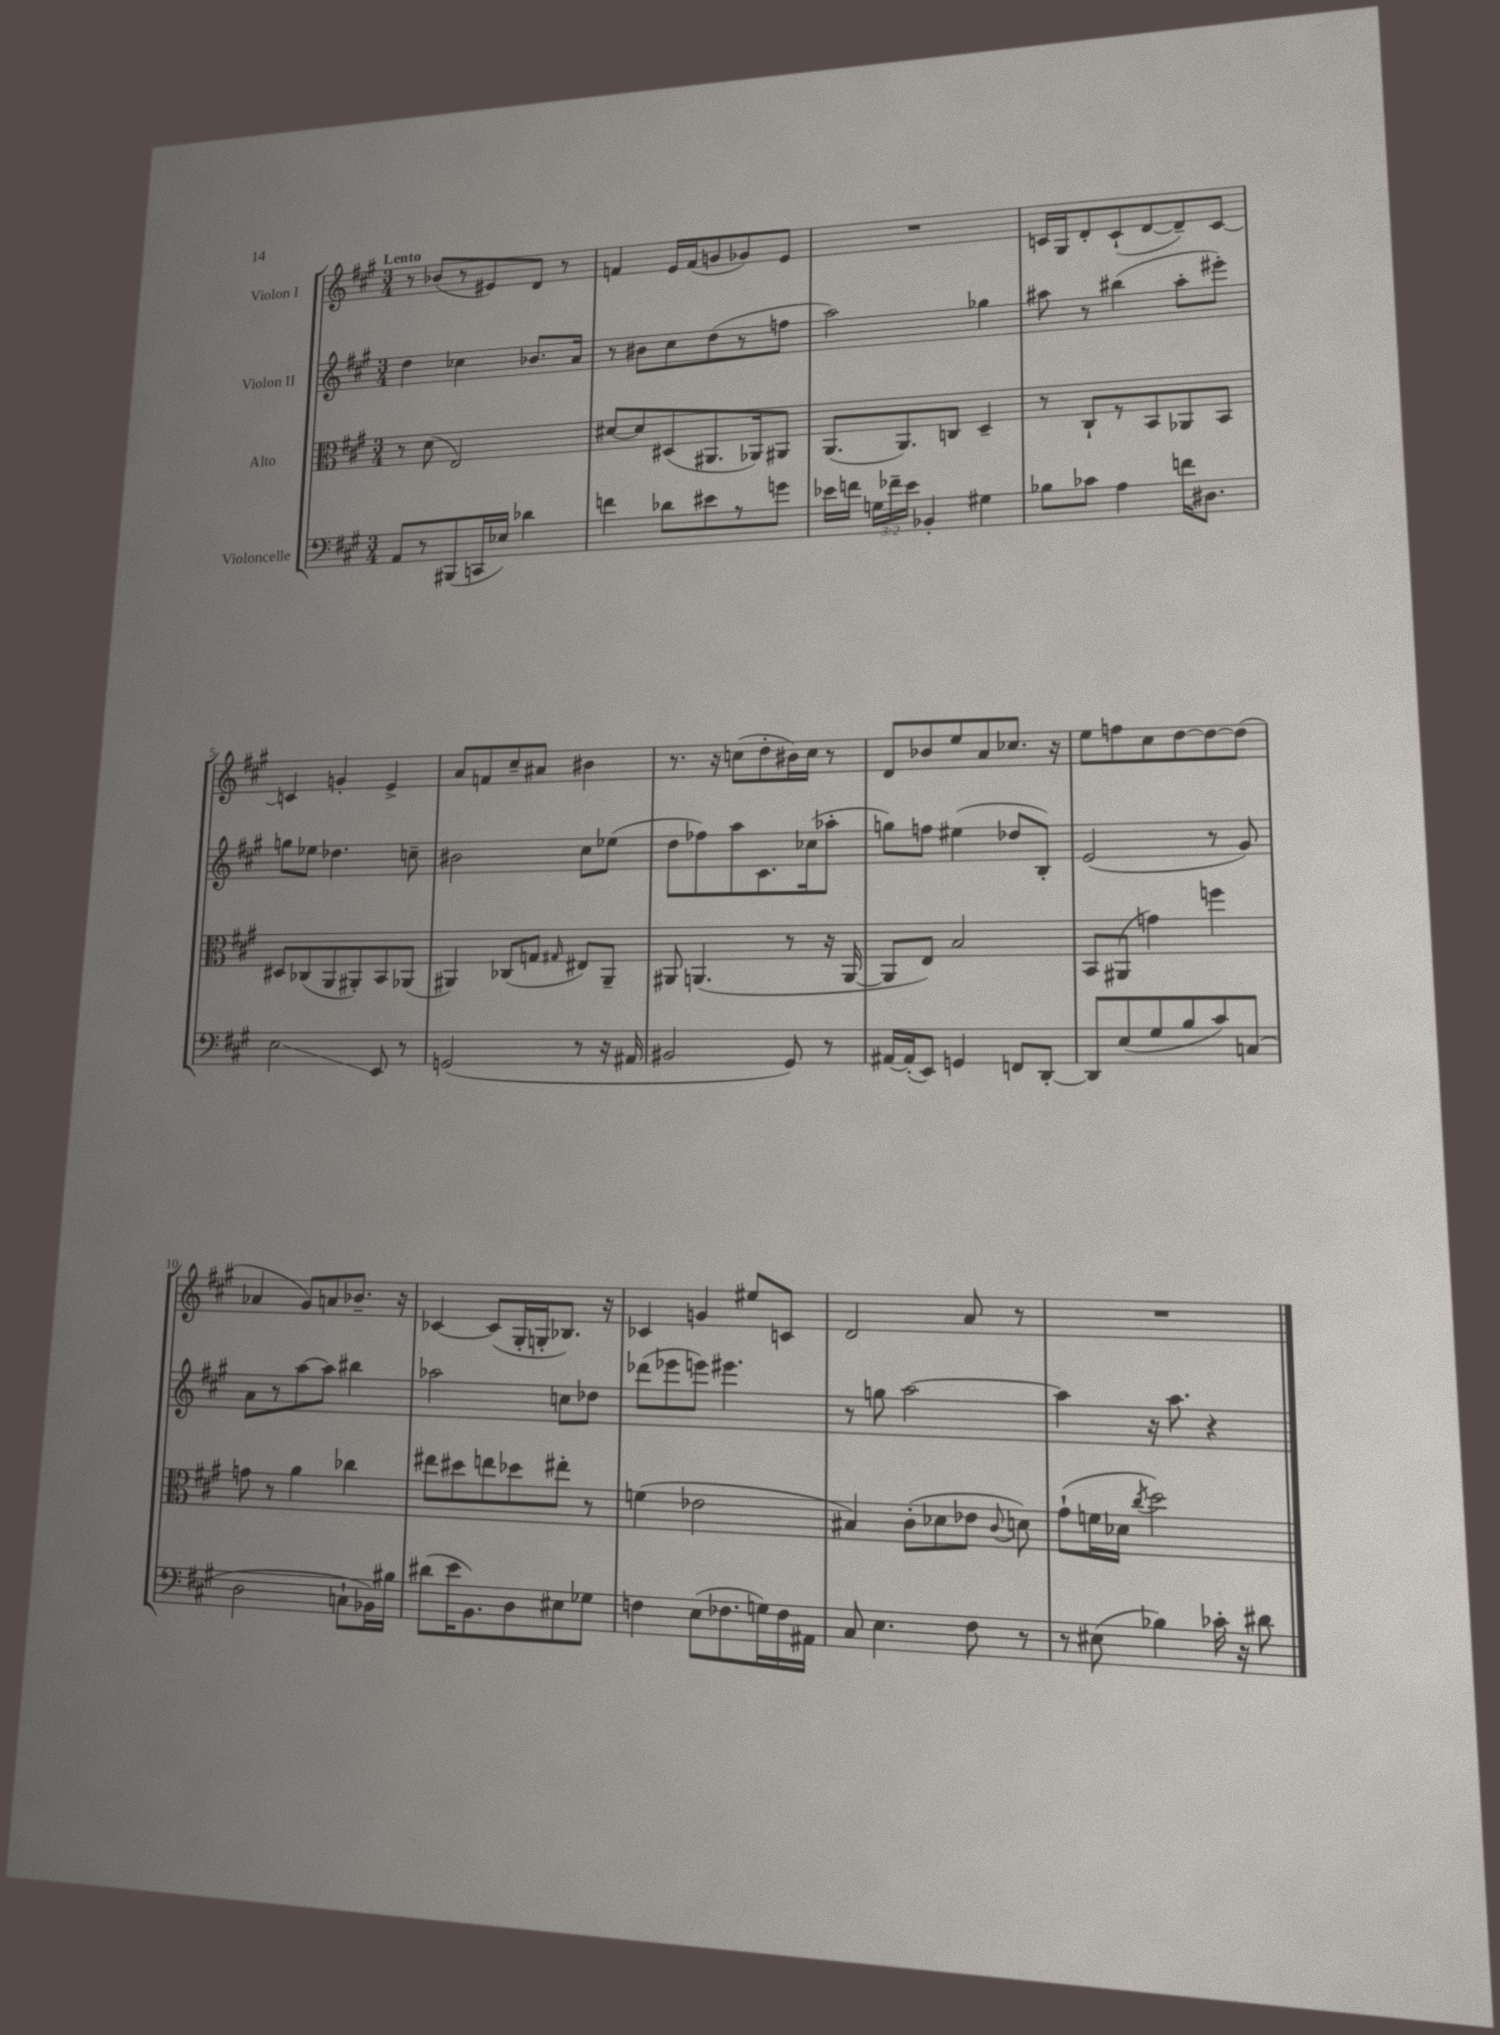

**kern	**kern	**kern	**kern
*staff4	*staff3	*staff2	*staff1
*clefF4	*clefC3	*clefG2	*clefG2
*k[f#c#g#]	*k[f#c#g#]	*k[f#c#g#]	*k[f#c#g#]
*M3/4	*M3/4	*M3/4	*M3/4
8AA	8r	4dd	8r
8r	(8d	.	(8b-
(8BBB#	2E)	4cc-	8r
16CC	.	.	8e#)
16E-)	.	.	.
4d-	.	8.b-	8d
.	.	.	8r
.	.	16a	.
=	=	=	=
4f	[8d#	8r	4f
.	8d#]	8b#	.
8d-	(8D#	8cc#	16e
.	.	.	(16f
8e#	8.AA#	(8dd	8g
8r	.	8r	8g-)
.	16AA-)	.	.
8g	8AA#	8ff	8e
=	=	=	=
16e-	(8.AA	2aa)	2.r
16f	.	.	.
24G	.	.	.
24f-~	.	.	.
.	8.AA)	.	.
24e-	.	.	.
4BB-'	.	.	.
.	8C	.	.
4G#	4D~	4gg-	.
=	=	=	=
8B-	8r	8aa#	16c
.	.	.	16G#
8c-	8C#`	8r	8d'
4A	8r	(4bb#	(8c`
.	8BB	.	[8d
16f	8AA-	8aa#'	8d~])
8.D#	.	.	.
.	8BB	8eee#')	[8c
=	=	=	=
2E	8D#	8gg	4c]
.	(8C-	8ee-	.
.	8AA	4.dd-	4g'
.	8AA#')	.	.
8EE	8BB	.	4e^
8r	(8AA-	8cc~	.
=	=	=	=
(2GG	4AA#)	2b#	8a
.	.	.	8f
.	(8C-	.	8cc#~
.	8G	.	8a#
.	16qqG#	.	.
8r	8E#)	8cc#	4b#
16r	8AA#~	(8ee-	.
16AA#	.	.	.
=	=	=	=
2BB#	8AA#	8dd	8.r
.	(4.AA	8ff-)	.
.	.	.	16r
.	.	8aa	(8cc
.	.	8.c#	8dd'
8GG#)	8r	.	16b#)
.	.	(16cc-	16cc
8r	16r	8aa-'	8r
.	[16AA	.	.
=	=	=	=
[16AA#	8AA]	8gg)	8d
(16AA#']	.	.	.
8EE)	8E)	8ff	8b-
4GG	2B	(4ee#	8ee
.	.	.	8a
8FF	.	8dd-	8.cc-
[8DD'	.	8B')	.
.	.	.	16r
=	=	=	=
8DD]	8BB	(2e	8ee
(8E	(8AA#	.	8ff
8G#	4g)	.	8cc#
8B	.	.	[8dd
8c#)	4ff	8r	8dd_
(8C	.	8g#)	(8dd]
=	=	=	=
2D	8g	8a	4a-
.	8r	8r	.
.	4a	[8aa	8g#)
.	.	8aa]	8a
8C`	4cc-	4bb#	8.b-~
16BB-)	.	.	.
16B#	.	.	16r
=	=	=	=
(8d#	8ee#	2aa-	[4c-
16e	8dd#	.	.
8.BB)	.	.	.
.	8ee	.	(8c-]
8D	8dd-	.	16G#'
.	.	.	16G'
8E#	8ee#'	8cc	8.B-)
8G-	8r	8dd-	.
.	.	.	16r
=	=	=	=
4F	(4f	(8ddd-	4c-
.	.	8eee-	.
(8E	2e-	8eee)	4g
8.F-	.	4.eee#	.
.	.	.	8ee#
16G)	.	.	.
16F-	.	.	8c
16AA#	.	.	.
=	=	=	=
8C#	4B#)	8r	2d
4.E	.	8gg	.
.	(8c#'	[2aa	.
.	8d-	.	.
8F#	8e-	.	8a
.	8qqc#	.	.
8r	8d)	.	8r
=	=	=	=
8r	(8g#`	4aa]	2.r
(8E#	16f	.	.
.	16d-	.	.
.	8qcc#	.	.
4B-)	2dd)	16r	.
.	.	8.aa	.
16c-'	.	4r	.
16r	.	.	.
8d#	.	.	.
==	==	==	==
*-	*-	*-	*-
